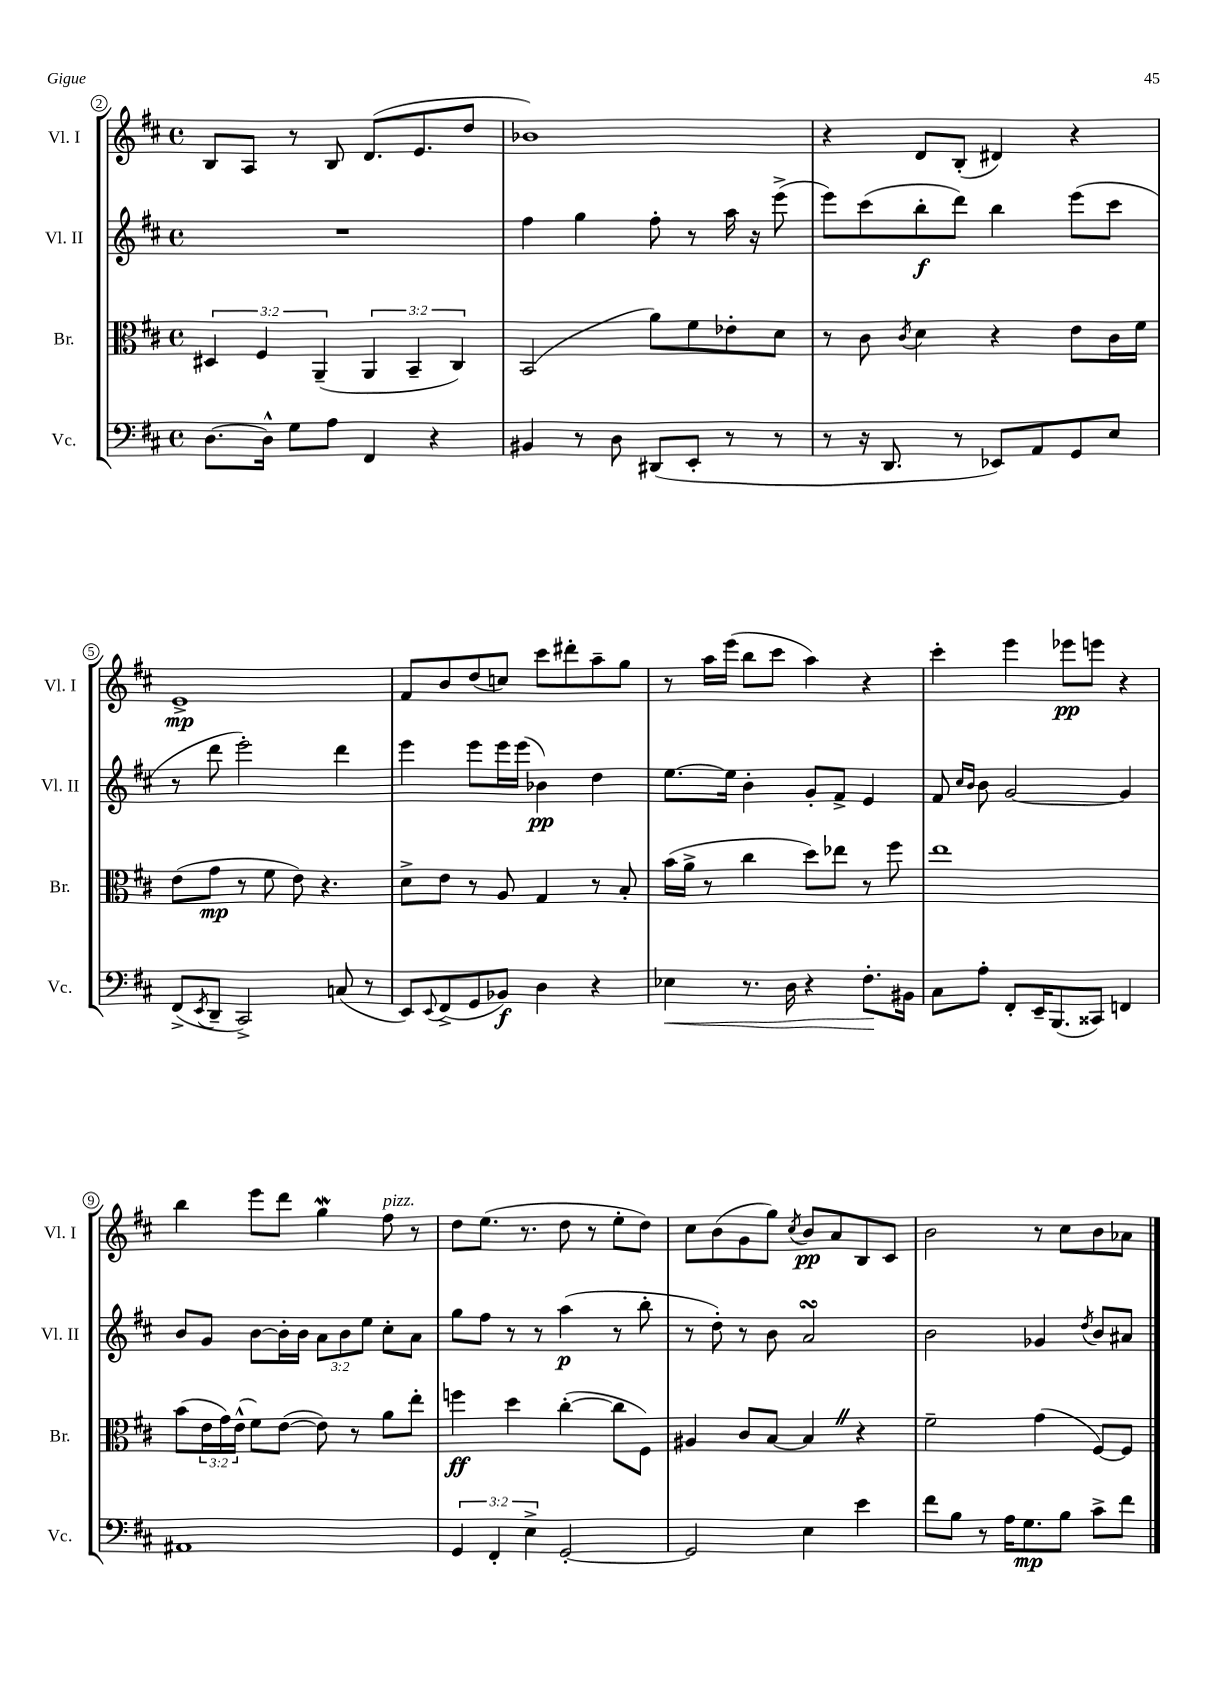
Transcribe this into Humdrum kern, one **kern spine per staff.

**kern	**dynam	**kern	**dynam	**kern	**dynam	**kern	**dynam
*part4	*part4	*part3	*part3	*part2	*part2	*part1	*part1
*staff4	*staff4	*staff3	*staff3	*staff2	*staff2	*staff1	*staff1
*I"Vc.	*	*I"Br.	*	*I"Vl. II	*	*I"Vl. I	*
*I'Vc.	*	*I'Br.	*	*I'Vl. II	*	*I'Vl. I	*
*clefF4	*	*clefC3	*	*clefG2	*	*clefG2	*
*k[f#c#]	*	*k[f#c#]	*	*k[f#c#]	*	*k[f#c#]	*
*M4/4	*	*M4/4	*	*M4/4	*	*M4/4	*
*met(c)	*	*met(c)	*	*met(c)	*	*met(c)	*
=2	=2	=2	=2	=2	=2	=2	=2
[8.D\L	.	6D#X/	.	1r	.	8B/L	.
.	.	.	.	.	.	8A/J	.
.	.	6F#/	.	.	.	.	.
16D^^\Jk]	.	.	.	.	.	.	.
8G\L	.	.	.	.	.	8r	.
.	.	(6AA~/	.	.	.	.	.
8A\J	.	.	.	.	.	8B/	.
4FF#/	.	6AA/	.	.	.	(8.d/L	.
.	.	6BB~/	.	.	.	.	.
.	.	.	.	.	.	8.e/	.
4r	.	.	.	.	.	.	.
.	.	6C#/)	.	.	.	.	.
.	.	.	.	.	.	8dd/J	.
=3	=3	=3	=3	=3	=3	=3	=3
4BB#X/	.	(2BB/	.	4ff#\	.	1b-X)	.
8r	.	.	.	4gg\	.	.	.
8D\	.	.	.	.	.	.	.
(8DD#X/L	.	8a\L)	.	8ff#'\	.	.	.
8EE'/J	.	8f#\	.	8r	.	.	.
8r	.	8e-X'\	.	16aa\	.	.	.
.	.	.	.	16r	.	.	.
8r	.	8d\J	.	(8eee^\	.	.	.
=4	=4	=4	=4	=4	=4	=4	=4
8r	.	8r	.	8eee\L)	.	4r	.
16r	.	8c#\	.	(8ccc#\	.	.	.
8.DD/	.	.	.	.	.	.	.
.	.	8qc#/	.	.	.	.	.
.	.	4d\	.	8bb'\	f	8d/L	.
8r	.	.	.	8ddd\J)	.	(8B'/J	.
8EE-X/L)	.	4r	.	4bb\	.	4d#X/)	.
8AA/	.	.	.	.	.	.	.
8GG/	.	8e\L	.	(8eee\L	.	4r	.
8E/J	.	16c#\L	.	8ccc#\J	.	.	.
.	.	16f#\JJ	.	.	.	.	.
!!LO:LB:g=z
=5	=5	=5	=5	=5	=5	=5	=5
(8FF#^/L	.	(8e\L	.	8r	.	1e^	mp
8qEE/	.	.	.	.	.	.	.
8DD~/J	.	8g\J	mp	8ddd\	.	.	.
2CC#^/)	.	8r	.	2eee'\)	.	.	.
.	.	8f#\	.	.	.	.	.
.	.	8e\)	.	.	.	.	.
.	.	4.r	.	.	.	.	.
(8Cn/	.	.	.	4ddd\	.	.	.
8r	.	.	.	.	.	.	.
=6	=6	=6	=6	=6	=6	=6	=6
8EE/L)	.	8d^\L	.	4eee\	.	8f#/L	.
8qqEE/	.	.	.	.	.	.	.
(8FF#^/	.	8e\J	.	.	.	8b/	.
8GG/	.	8r	.	8eee\L	.	(8dd/	.
8BB-X/J)	f	8A/	.	16eee\L	.	8ccn/J)	.
.	.	.	.	(16eee\JJ	.	.	.
4D\	.	4G/	.	4b-X\)	pp	8ccc#\L	.
.	.	.	.	.	.	8ddd#X'\	.
4r	.	8r	.	4dd\	.	8aa~\	.
.	.	8B'/	.	.	.	8gg\J	.
=7	=7	=7	=7	=7	=7	=7	=7
!	!LO:HP:b	!	!	!	!	!	!
4E-X\	<	(16b\LL	.	[8.ee\L	.	8r	.
.	.	16a^\JJ	.	.	.	.	.
.	.	8r	.	.	.	16aa\LL	.
.	.	.	.	16ee\Jk]	.	(16eee\JJ	.
8.r	.	4cc#\	.	4b'\	.	8bb\L	.
.	.	.	.	.	.	8ccc#\J	.
16D\	.	.	.	.	.	.	.
4r	.	8dd\L)	.	8g'/L	.	4aa\)	.
.	.	8ee-X\J	.	8f#^/J	.	.	.
8.F#'\L	.	8r	.	4e/	.	4r	.
.	.	8ff#\	.	.	.	.	.
16BB#X\Jk	[	.	.	.	.	.	.
=8	=8	=8	=8	=8	=8	=8	=8
8C#\L	.	1ee	.	8f#/	.	4ccc#'\	.
.	.	.	.	16qqcc#/LL	.	.	.
.	.	.	.	16qqb/JJ	.	.	.
8A'\J	.	.	.	8b\	.	.	.
8FF#'/L	.	.	.	[2g/	.	4eee\	.
16EE~/K	.	.	.	.	.	.	.
(8.BBB/	.	.	.	.	.	.	.
.	.	.	.	.	.	8eee-X\L	pp
8CC##X/J)	.	.	.	.	.	8eeen\J	.
4FFn/	.	.	.	4g/]	.	4r	.
!!LO:LB:g=z
=9	=9	=9	=9	=9	=9	=9	=9
1AA#X	.	(8b\L	.	8b/L	.	4bb\	.
.	.	24e\L	.	8g/J	.	.	.
.	.	24g\)	.	.	.	.	.
.	.	(24e^^\JJ	.	.	.	.	.
.	.	8f#\L)	.	[8b\L	.	8eee\L	.
.	.	([8e\J	.	16b'\L]	.	8ddd\J	.
.	.	.	.	16b\JJ	.	.	.
.	.	8e\])	.	12a\L	.	4ggw\	.
.	.	.	.	12b\	.	.	.
.	.	8r	.	.	.	.	.
.	.	.	.	12ee\J	.	.	.
!	!	!	!	!	!	!LO:TX:a:i:t=pizz.	!
.	.	8a\L	.	8cc#'\L	.	8ff#\	.
.	.	8ee'\J	.	8a\J	.	8r	.
=10	=10	=10	=10	=10	=10	=10	=10
6GG/	.	4ffn\	ff	8gg\L	.	8dd\L	.
.	.	.	.	8ff#\J	.	(8.ee\J	.
6FF#'/	.	.	.	.	.	.	.
.	.	4dd\	.	8r	.	.	.
.	.	.	.	.	.	8.r	.
6E^\	.	.	.	.	.	.	.
.	.	.	.	8r	.	.	.
[2GG'/	.	([4cc#'\	.	(4aa\	p	8dd\	.
.	.	.	.	.	.	8r	.
.	.	8cc#\L]	.	8r	.	8ee'\L	.
.	.	8F#\J)	.	8bb'\	.	8dd\J)	.
=11	=11	=11	=11	=11	=11	=11	=11
2GG/]	.	4A#X/	.	8r	.	8cc#\L	.
.	.	.	.	8dd'\)	.	(8b\	.
.	.	8c#/L	.	8r	.	8g\	.
.	.	[8B/J	.	8b\	.	8gg\J)	.
.	.	.	.	.	.	8qcc#/	.
4E\	.	4BZ/]	.	2asSSS/	.	8b/L	pp
.	.	.	.	.	.	8a/	.
4e\	.	4r	.	.	.	8B/	.
.	.	.	.	.	.	8c#/J	.
=12	=12	=12	=12	=12	=12	=12	=12
8f#\L	.	2f#~\	.	2b\	.	2b\	.
8B\J	.	.	.	.	.	.	.
8r	.	.	.	.	.	.	.
16A\KL	.	.	.	.	.	.	.
8.G\	mp	.	.	.	.	.	.
.	.	(4g\	.	4g-X/	.	8r	.
8B\J	.	.	.	.	.	8cc#\L	.
.	.	.	.	8qdd/	.	.	.
8c#^\L	.	[8F#/L)	.	8b/L	.	8b\	.
8f#\J	.	8F#/J]	.	8a#X/J	.	8a-X\J	.
==	==	==	==	==	==	==	==
*-	*-	*-	*-	*-	*-	*-	*-
